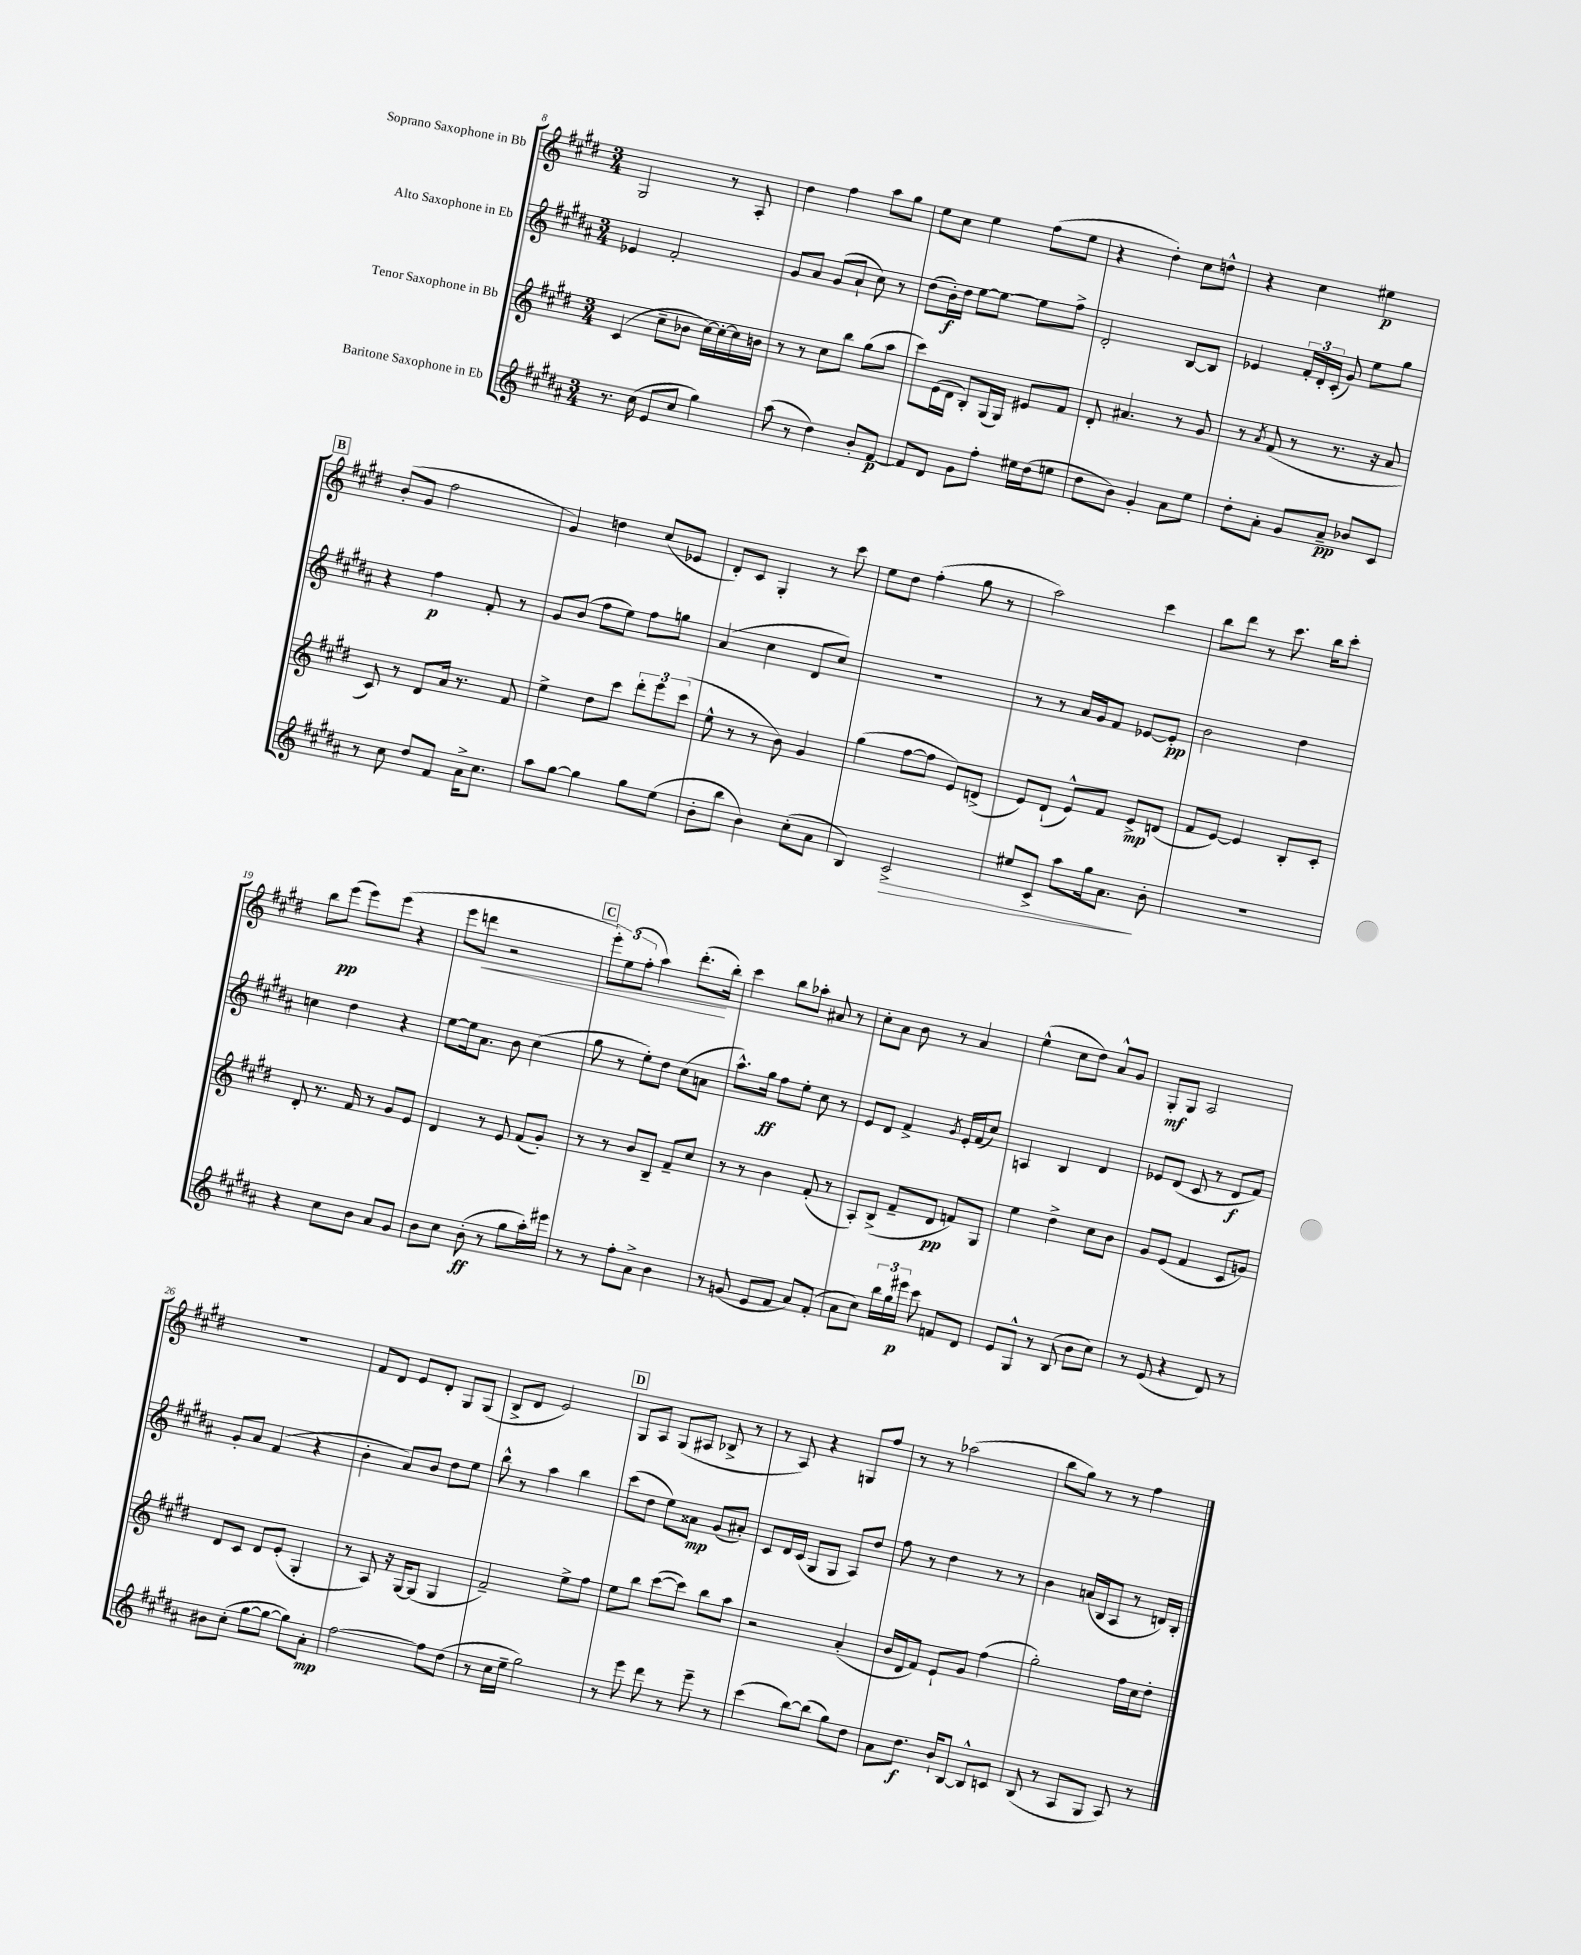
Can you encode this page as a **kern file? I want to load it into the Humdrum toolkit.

**kern	**dynam	**kern	**dynam	**kern	**dynam	**kern	**dynam
*part4	*part4	*part3	*part3	*part2	*part2	*part1	*part1
*staff4	*staff4	*staff3	*staff3	*staff2	*staff2	*staff1	*staff1
*I"Baritone Saxophone in Eb	*	*I"Tenor Saxophone in Bb	*	*I"Alto Saxophone in Eb	*	*I"Soprano Saxophone in Bb	*
*clefG2	*	*clefG2	*	*clefG2	*	*clefG2	*
*k[f#c#g#d#a#]	*	*k[f#c#g#d#]	*	*k[f#c#g#d#a#]	*	*k[f#c#g#d#]	*
*M3/4	*	*M3/4	*	*M3/4	*	*M3/4	*
=8	=8	=8	=8	=8	=8	=8	=8
8.r	.	(4c#/	.	4e-X/	.	2G#/	.
(16cc#\	.	.	.	.	.	.	.
8e/L	.	8cc#~\L	.	2f#'/	.	.	.
8cc#/J	.	8b-X\J	.	.	.	.	.
4gg#\)	.	[16cc#\LL)	.	.	.	8r	.
.	.	16cc#'\_	.	.	.	.	.
.	.	16cc#\]	.	.	.	8A'/	.
.	.	16bn\JJ	.	.	.	.	.
=9	=9	=9	=9	=9	=9	=9	=9
(8aa#\	.	8r	.	8g#/L	.	4dd#\	.
8r	.	8r	.	8a#/J	.	.	.
4dd#\)	.	8cc#\L	.	(8g#/L	.	4ff#\	.
.	.	8bb\J	.	8a#`/J	.	.	.
8b'/L	.	(8gg#\L	.	8cc#\)	.	8aa\L	.
[8f#/J	p	8aa\J	.	8r	.	8gg#\J	.
=10	=10	=10	=10	=10	=10	=10	=10
8f#/L]	.	8ccc#\L)	.	(8dd#\L	.	8ee\L	.
8d#/J	.	(16e\L	.	16b'\L)	f	8cc#\J	.
.	.	16d#\JJ	.	16dd#\JJ	.	.	.
8g#\L	.	8B'/L)	.	[8ee\L	.	4ee\	.
8ff#'\J	.	(16G#/L	.	8ee\J_	.	.	.
.	.	16G#/JJ)	.	.	.	.	.
16ee#X\LL	.	8e#X/L	.	8ee\L]	.	(8ff#\L	.
(16dd#\J	.	.	.	.	.	.	.
8een\J	.	8f#/J	.	8ff#^\J	.	8ee\J	.
=11	=11	=11	=11	=11	=11	=11	=11
8dd#\L	.	8d#'/	.	2d#'/	.	4r	.
8b\J)	.	4.a#X/	.	.	.	.	.
4g#'/	.	.	.	.	.	4dd#'\)	.
8a#\L	.	8r	.	[8B/L	.	8cc#\L	.
8ee\J	.	8g#/	.	8B/J]	.	8ddn^^\J	.
=12	=12	=12	=12	=12	=12	=12	=12
8dd#'\L	.	8r	.	4e-X/	.	4r	.
.	.	8qa/	.	.	.	.	.
8a#'\J	.	(8f#/	.	.	.	.	.
8g#/L	.	8r	.	24f#'/LL	.	4cc#\	.
.	.	.	.	24d#'/	.	.	.
.	.	.	.	(24c#'/JJ	.	.	.
8a#~/J	pp	8.r	.	8g#/)	.	.	.
8b-X/L	.	.	.	8ee\L	.	4ee#X\	p
.	.	16r	.	.	.	.	.
8c#/J	.	8a/	.	8gg#\J	.	.	.
!!LO:LB:g=z
!!LO:REH:place=s1:t=B
=13	=13	=13	=13	=13	=13	=13	=13
8r	.	8c#/)	.	4r	.	(8b'/L	.
8cc#\	.	8r	.	.	.	8g#/J	.
8dd#/L	.	8d#/L	.	4ff#\	p	2ff#\	.
8f#/J	.	16a/Jk	.	.	.	.	.
.	.	8.r	.	.	.	.	.
16a#^\KL	.	.	.	8f#'/	.	.	.
8.cc#\J	.	.	.	.	.	.	.
.	.	8f#/	.	8r	.	.	.
=14	=14	=14	=14	=14	=14	=14	=14
8aa#\L	.	4ee^\	.	8g#/L	.	4g#/)	.
[8gg#\J	.	.	.	(8b/J	.	.	.
4gg#\]	.	8dd#\L	.	8ff#\L	.	4ddn\	.
.	.	8ccc#\J	.	8ee\J)	.	.	.
8gg#\L	.	12ddd#'\L	.	8ff#\L	.	(8cc#/L	.
.	.	12eee\	.	.	.	.	.
(8ee\J	.	.	.	8ggn\J	.	8e-X/J	.
.	.	(12ccc#\J	.	.	.	.	.
=15	=15	=15	=15	=15	=15	=15	=15
8b'\L	.	8ee^^\	.	(4a#/	.	8d#'/L)	.
8bb\J	.	8r	.	.	.	8c#/J	.
4b\)	.	8r	.	4cc#\	.	4G#'/	.
.	.	8b\)	.	.	.	.	.
(8cc#'\L	.	4g#/	.	8d#/L	.	8r	.
8a#\J	.	.	.	8cc#/J)	.	8ccc#\	.
=16	=16	=16	=16	=16	=16	=16	=16
4B/)	.	(4gg#\	.	2.r	.	8ee\L	.
.	.	.	.	.	.	8dd#\J	.
!	!LO:HP:b	!	!	!	!	!	!
2c#^/	>	[8ff#\L	.	.	.	(4ff#'\	.
.	.	8ff#\J]	.	.	.	.	.
.	.	8e/L)	.	.	.	8gg#\	.
.	.	(8dn^/J	.	.	.	8r	.
=17	=17	=17	=17	=17	=17	=17	=17
8ee#X/L	.	8e/L)	.	8r	.	2aa\)	.
8c#^/J	.	(8d#`/J	.	8r	.	.	.
8aa#\L	.	8e^^/L)	.	16a#/LL	.	.	.
.	.	.	.	16g#/J	.	.	.
16gg#\k	.	8f#/J	.	8f#/J	.	.	.
8.a#\J	.	.	.	.	.	.	.
.	.	8e^/L	mp	[8e-X/L	.	4ccc#\	.
8b'\	]	(8dn/J	.	8e-'/J]	pp	.	.
=18	=18	=18	=18	=18	=18	=18	=18
2.r	.	8f#/L	.	2b\	.	8bb\L	.
.	.	[8e/J)	.	.	.	8ddd#\J	.
.	.	4e/]	.	.	.	8r	.
.	.	.	.	.	.	8.ccc#\	.
.	.	8B'/L	.	4dd#\	.	.	.
.	.	.	.	.	.	16bb\KL	.
.	.	8c#'/J	.	.	.	8ccc#'\J	.
!!LO:LB:g=z
=19	=19	=19	=19	=19	=19	=19	=19
4r	.	8d#'/	.	4ccn\	.	8bb\L	.
.	.	8.r	.	.	.	(8eee\J	pp
8cc#\L	.	.	.	4dd#\	.	8eee\L)	.
.	.	16f#/	.	.	.	.	.
8b\J	.	8r	.	.	.	(8eee\J	.
8a#/L	.	8g#/L	.	4r	.	4r	.
8g#/J	.	8e/J	.	.	.	.	.
=20	=20	=20	=20	=20	=20	=20	=20
8b\L	.	4d#/	.	[8ee\L	.	8eee\L	.
!	!	!	!	!	!	!	!LO:HP:b
8cc#\J	.	.	.	16ee\k]	.	8dddn\J	<
.	.	.	.	8.a#\J	.	.	.
(8b'\	ff	8r	.	.	.	2r	.
8r	.	8e/	.	8b\	.	.	.
8gg#\L	.	(8f#/L	.	(4cc#\	.	.	.
16aa#'\L)	.	8g#'/J)	.	.	.	.	.
16eee#X\JJ	.	.	.	.	.	.	.
!!LO:REH:place=s1:t=C
=21	=21	=21	=21	=21	=21	=21	=21
8r	.	8r	.	8gg#\	.	12eee'\L)	.
.	.	.	.	.	.	(12ee\	.
8r	.	8r	.	8r	.	.	.
.	.	.	.	.	.	12ff#'\J	.
8ff#'\L	.	8b/L	.	8ee'\L)	.	4aa\)	.
8a#^\J	.	8B~/J	.	8dd#\J	.	.	.
4b\	.	8f#~/L	.	(8cc#\L	.	(8.ddd#'\L	.
.	.	8cc#/J	.	8an\J	.	.	.
.	.	.	.	.	.	16bb'\Jk)	[
=22	=22	=22	=22	=22	=22	=22	=22
8r	.	8r	.	8.aa#^^\L)	.	4ccc#\	.
(8gn/	.	8r	.	.	.	.	.
.	.	.	.	16gg#\Jk	ff	.	.
8e/L	.	4b\	.	8ff#\L	.	8bb\L	.
8f#/J	.	.	.	8ee'\J	.	8aa-X'\J	.
8a#/L)	.	(8f#'/	.	8cc#\	.	8a#X/	.
(8f#'/J	.	8r	.	8r	.	8r	.
=23	=23	=23	=23	=23	=23	=23	=23
8a#\L	.	8A'/L)	.	8e/L	.	8cc#'\L	.
8cc#\J)	.	(8B^/J	.	8d#/J	.	8a\J	.
24bb\LL	.	8f#~/L	.	4f#^/	.	8b\	.
24gg#\	.	.	.	.	.	.	.
24eee#X\JJ	p	.	.	.	.	.	.
8ccc#\	.	8d#/J	pp	.	.	8r	.
.	.	.	.	8qg#/	.	.	.
8fn/L	.	8fn/L)	.	16e'/LL	.	4a/	.
.	.	.	.	(16f#/J	.	.	.
8d#/J	.	8G#/J	.	8cc#/J)	.	.	.
=24	=24	=24	=24	=24	=24	=24	=24
8e/L	.	4ee\	.	4An/	.	(4ee^^\	.
8G#^^/J	.	.	.	.	.	.	.
8r	.	4dd#^\	.	4B/	.	8cc#\L	.
(8B/	.	.	.	.	.	8dd#\J)	.
8b\L	.	8cc#\L	.	4d#/	.	8a^^/L	.
8cc#\J)	.	8b\J	.	.	.	8g#/J	.
=25	=25	=25	=25	=25	=25	=25	=25
8r	.	8g#/L	.	8e-X/L	.	8G#'/L	mf
(8e/	.	(8e/J	.	(8d#/J	.	8G#/J	.
4r	.	4f#/	.	8c#/	.	2A/	.
.	.	.	.	8r	.	.	.
8d#/)	.	8c#/L	.	8d#/L	f	.	.
8r	.	8gn/J)	.	8f#/J)	.	.	.
!!LO:LB:g=z
=26	=26	=26	=26	=26	=26	=26	=26
8b#X\L	.	8d#/L	.	8g#'/L	.	2.r	.
(8cc#'\J	.	8c#/J	.	8a#/J	.	.	.
[8gg#\L	.	8d#/L	.	(4f#/	.	.	.
8gg#\J_	.	(8e'/J	.	.	.	.	.
8gg#\L])	.	4G#'/	.	4r	.	.	.
8a#'\J	mp	.	.	.	.	.	.
=27	=27	=27	=27	=27	=27	=27	=27
[2ff#\	.	8r	.	4b'\	.	8f#/L	.
.	.	8A/)	.	.	.	8d#/J	.
.	.	16r	.	8a#/L)	.	8e/L	.
.	.	[16G#/KL	.	.	.	.	.
.	.	(8G#/J]	.	8b/J	.	8d#'/J	.
8ff#\L]	.	4G#/	.	8dd#\L	.	8G#/L	.
(8dd#\J	.	.	.	8ee\J	.	(8G#/J	.
=28	=28	=28	=28	=28	=28	=28	=28
8r	.	2f#~/)	.	8bb^^\	.	8B^/L	.
16cc#\LL	.	.	.	8r	.	8d#/J	.
16ee~\JJ	.	.	.	.	.	.	.
2gg#\)	.	.	.	4aa#\	.	2e/)	.
.	.	8ee^\L	.	4bb\	.	.	.
.	.	8ff#\J	.	.	.	.	.
!!LO:REH:place=s1:t=D
=29	=29	=29	=29	=29	=29	=29	=29
8r	.	8ee\L	.	(8ccc#\L	.	8G#/L	.
8eee\	.	8bb\J	.	8dd#\J	.	8A/J	.
8ddd#\	.	([8ccc#\L	.	8ee\L)	.	(8G#/L	.
8r	.	8ccc#\J])	.	8a##X\J	mp	8A#X/J	.
8eee~\	.	8bb\L	.	(8g#/L	.	8B-X^/	.
8r	.	8aa\J	.	8a#X'/J)	.	8r	.
=30	=30	=30	=30	=30	=30	=30	=30
(4ccc#\	.	2r	.	8c#/L	.	8r	.
.	.	.	.	16d#/L	.	8A/)	.
.	.	.	.	(16c#/JJ	.	.	.
[8bb\L)	.	.	.	8G#/L	.	4r	.
(8bb\J]	.	.	.	8G#/J	.	.	.
8gg#\L)	.	(4a'/	.	8A#/L)	.	8Gn/L	.
8dd#\J	.	.	.	8dd#/J	.	8ff#/J	.
=31	=31	=31	=31	=31	=31	=31	=31
8a#\L	.	16b/LL	.	8ff#\	.	8r	.
.	.	16d#/J	.	.	.	.	.
8.dd#\J	f	8f#/J)	.	8r	.	8r	.
.	.	8e`/L	.	4dd#\	.	(2aa-X\	.
16b`/KL	.	.	.	.	.	.	.
[8B/J	.	8g#/J	.	.	.	.	.
8B^^/L]	.	(4ff#\	.	8r	.	.	.
8cn/J	.	.	.	8r	.	.	.
=32	=32	=32	=32	=32	=32	=32	=32
(8B/	.	2gg#'\)	.	4b\	.	8bb\L	.
8r	.	.	.	.	.	8gg#\J)	.
8A#/L	.	.	.	(16an/LL	.	8r	.
.	.	.	.	16B/J	.	.	.
8G#/J	.	.	.	8A#/J	.	8r	.
8A#/)	.	16ff#\LL	.	8r	.	4ff#\	.
.	.	16cc#\J	.	.	.	.	.
8r	.	8dd#'\J	.	16dn/LL)	.	.	.
.	.	.	.	16B'/JJ	.	.	.
==	==	==	==	==	==	==	==
*-	*-	*-	*-	*-	*-	*-	*-
